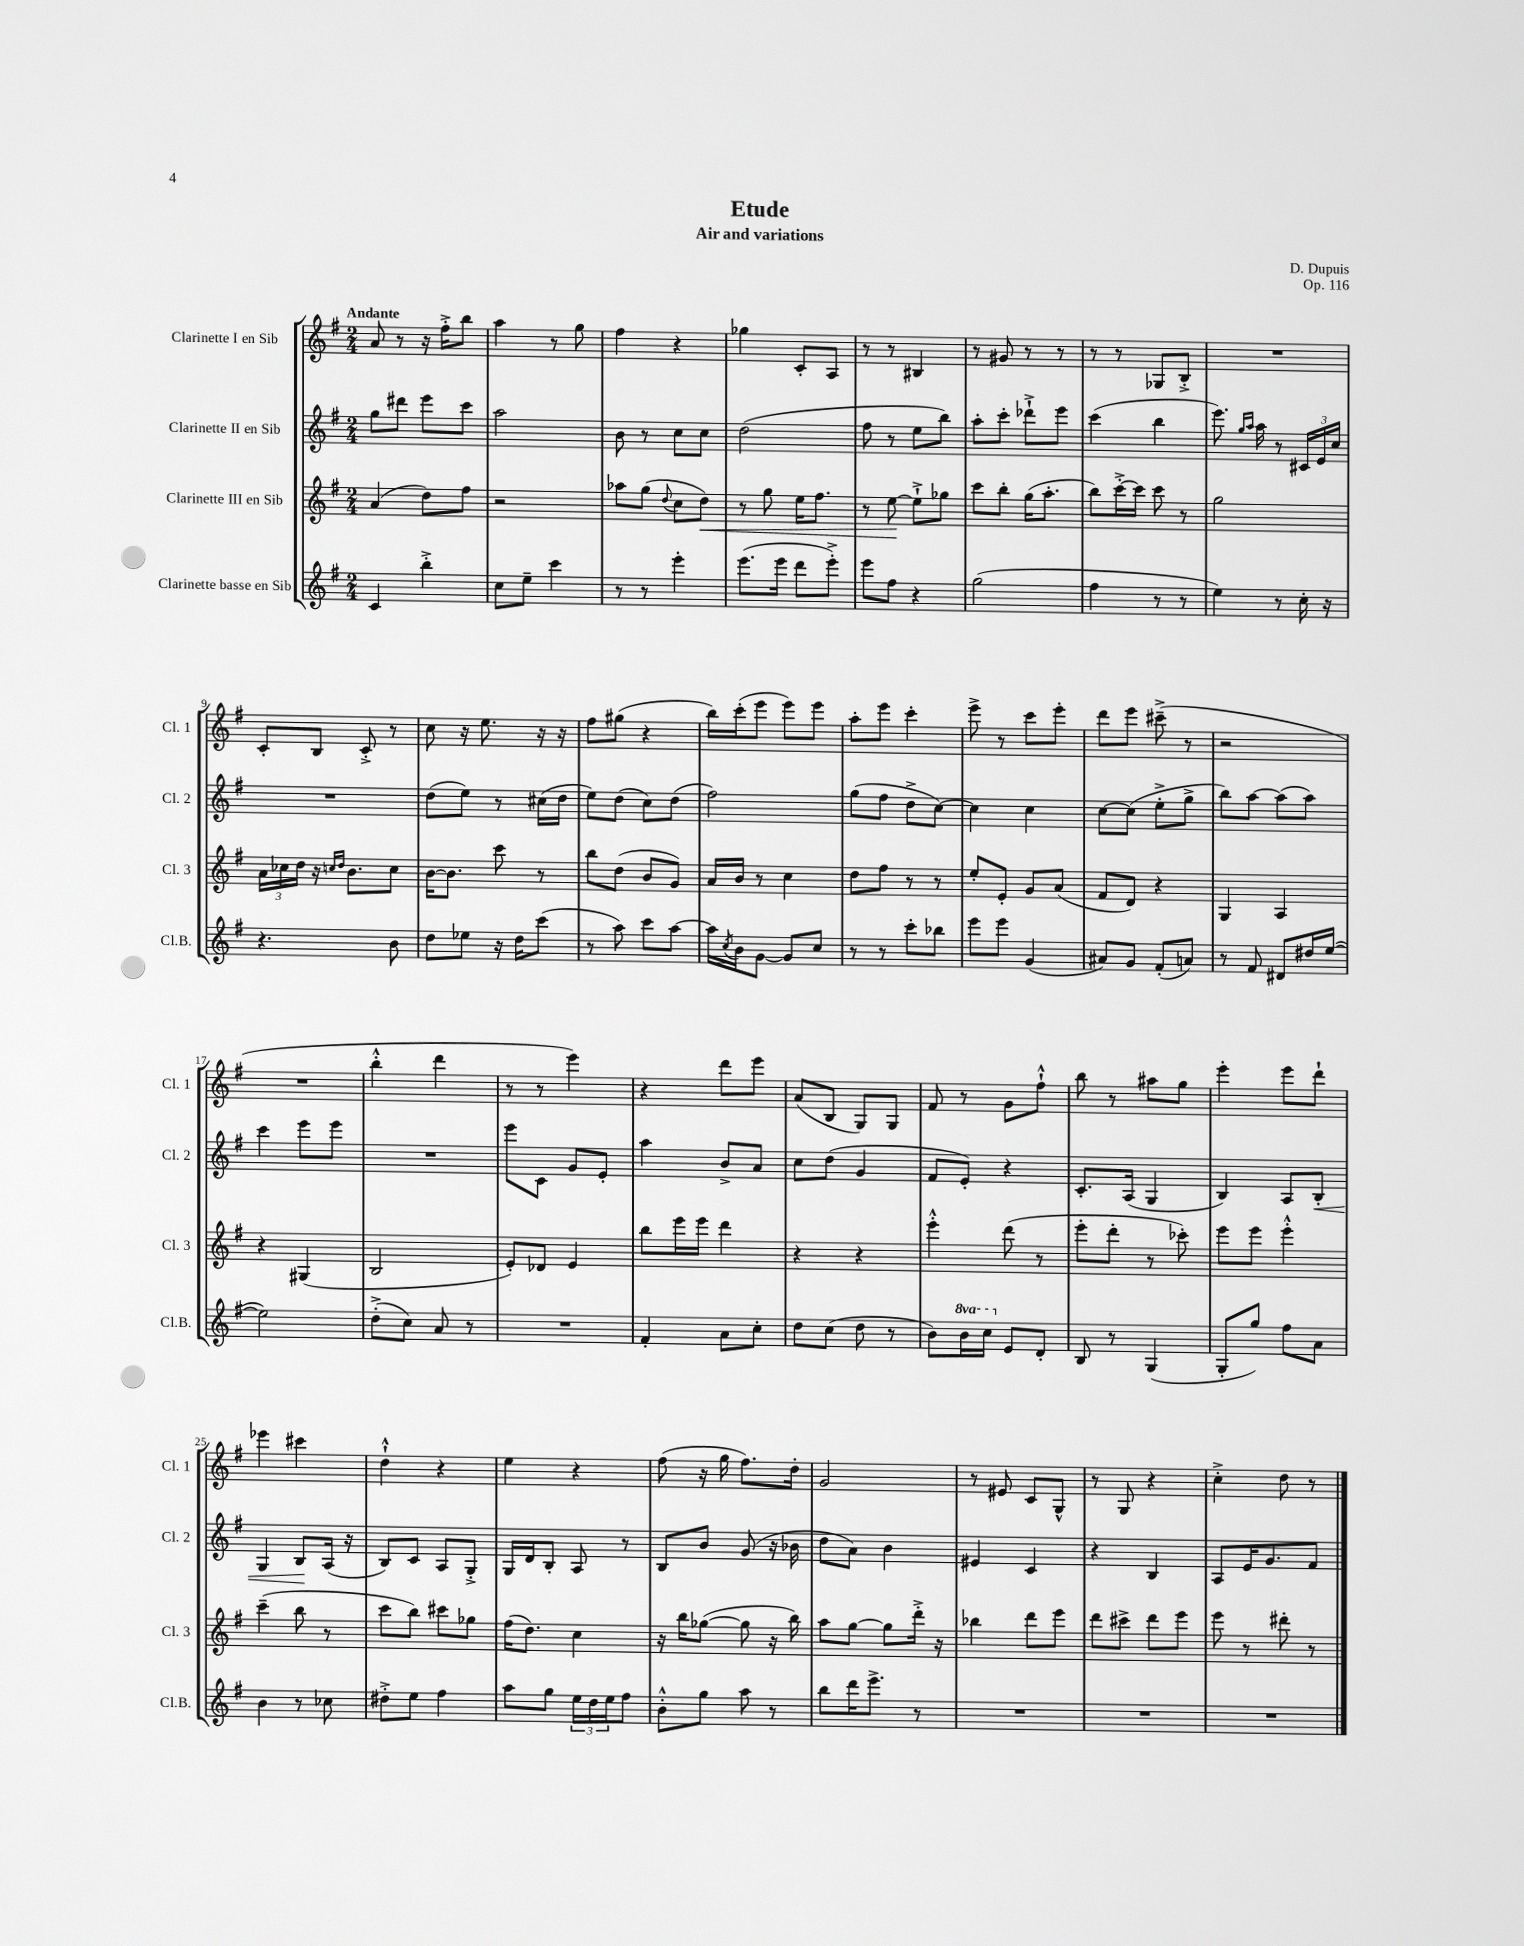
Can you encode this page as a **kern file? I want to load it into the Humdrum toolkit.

**kern	**kern	**kern	**kern
*staff4	*staff3	*staff2	*staff1
*clefG2	*clefG2	*clefG2	*clefG2
*k[f#]	*k[f#]	*k[f#]	*k[f#]
*M2/4	*M2/4	*M2/4	*M2/4
4c	(4a	8gg	8a
.	.	8ddd#	8r
4bb'^	8dd)	8eee	16r
.	.	.	16ff#'^
.	8ff#	8ccc	8bb
=	=	=	=
8cc	2r	2aa	4aa
8ee~	.	.	.
4ccc	.	.	8r
.	.	.	8gg
=	=	=	=
8r	8aa-	8b	4ff#
8r	(8gg	8r	.
.	8qqdd	.	.
4eee'	8cc	8cc	4r
.	8dd)	8cc	.
=	=	=	=
(8.eee	8r	(2dd	4gg-
.	8gg	.	.
16eee	.	.	.
8ddd	16ee	.	8c'
.	8.ff#	.	.
8eee'^)	.	.	8A
=	=	=	=
8eee	8r	8ff#	8r
8ff#	[8ee	8r	8r
4r	8ee`^]	8ee	4B#
.	8gg-	8bb)	.
=	=	=	=
(2gg	8ccc	8aa'	8r
.	8bb'	8ccc'	8g#
.	(16gg	8ddd-`^	8r
.	8.aa'	.	.
.	.	8eee	8r
=	=	=	=
4ff#	8bb)	(4ccc	8r
.	[16ccc'^	.	8r
.	16ccc]	.	.
8r	8ccc	4bb	8G-
8r	8r	.	8B'^
=	=	=	=
4ee)	2gg	8.eee)	2r
.	.	16qqgg	.
.	.	16qqaa	.
.	.	16aa	.
8r	.	8r	.
16cc'	.	24c#	.
.	.	24e	.
16r	.	.	.
.	.	24cc	.
=	=	=	=
4.r	24a	2r	8c'
.	24cc-	.	.
.	24dd	.	.
.	16r	.	8B
.	16qqcc	.	.
.	16qqdd	.	.
.	8.b	.	.
.	.	.	8c'^
8b	8cc	.	8r
=	=	=	=
8dd	[16b	(8dd	8cc
.	8.b]	.	.
8ee-	.	8ee)	16r
.	.	.	8.ee
16r	8ccc	8r	.
16dd	.	.	.
(8ccc	8r	(16cc#	16r
.	.	16dd	16r
=	=	=	=
8r	8bb	8ee)	8ff#
8aa)	(8dd	(8dd	(8gg#
8ccc	8b	8cc)	4r
[8aa	8g)	(8dd	.
=	=	=	=
16aa]	16a	2ff#)	16bb)
8qcc	.	.	.
16b	16b	.	(16ccc'
[8g	8r	.	8eee
8g]	4cc	.	8eee)
8cc	.	.	8eee
=	=	=	=
8r	8dd	(8gg	8aa'
8r	8ff#	8ff#	8eee
8ccc'	8r	8dd^	4ccc'
8bb-	8r	[8cc)	.
=	=	=	=
8eee	8ee'	4cc]	8eee^
8eee	8e'	.	8r
(4g	8g	4cc	8ccc
.	(8a	.	8eee'
=	=	=	=
8a#)	8f#	[8cc	8ddd
8g	8d)	(8cc]	8eee
(8f#'	4r	8ee'^	(8ccc#~^
8a)	.	8gg^	8r
=	=	=	=
8r	4G	8bb)	2r
8f#	.	[8aa	.
8d#	4A	(8aa]	.
16dd#	.	8aa)	.
([16ee	.	.	.
=	=	=	=
2ee])	4r	4ccc	2r
.	(4G#	8eee	.
.	.	8eee	.
=	=	=	=
(8dd'^	2B	2r	4bb'^^
8cc)	.	.	.
8a	.	.	4ddd
8r	.	.	.
=	=	=	=
2r	8e')	8eee	8r
.	8d-	8c	8r
.	4e	8g	4eee)
.	.	8e'	.
=	=	=	=
4f#'	8bb	4aa	4r
.	16eee	.	.
.	16eee	.	.
8a	4ddd	8b^	8ddd
8cc'	.	8a	8eee
=	=	=	=
8dd	4r	8cc	(8a
(8cc	.	(8dd	8B
8dd	4r	4g	8G)
8r	.	.	8G
=	=	=	=
8b)	4eee'^^	8f#	8f#
16bb	.	8e')	8r
16ccc	.	.	.
8e	(8ddd	4r	8g
8d'	8r	.	8ff#`^^
=	=	=	=
8B	8eee'	8.c'	8bb
8r	8ddd'	.	8r
.	.	(16A	.
(4G	8r	4G	8aa#
.	8ccc-')	.	8gg
=	=	=	=
8G'	8eee	4B)	4eee'
8gg)	8eee	.	.
8ff#	4eee'^^	8A	8eee
8a	.	8B'	8ddd`
=	=	=	=
4b	(4ccc~	4G	4eee-
8r	8bb	8B	4ccc#
8cc-	8r	(16A	.
.	.	16r	.
=	=	=	=
8dd#'^	8ccc	8B)	4dd`^^
8ee	8bb)	8c	.
4ff#	8ccc#	8A	4r
.	8gg-	8G'^	.
=	=	=	=
8aa	(16ff#	16G	4ee
.	8.dd)	16d	.
8gg	.	8B'	.
24ee	4cc	8A	4r
24dd	.	.	.
24ee	.	.	.
8ff#	.	8r	.
=	=	=	=
8b'^^	16r	8B	(8ff#
.	16bb	.	.
8gg	([8gg-	8b	16r
.	.	.	16gg
8aa	8gg-]	(8g	8.ff#)
8r	16r	16r	.
.	16bb)	16b-	16dd'
=	=	=	=
8bb	8aa	8dd	2g
16ddd	[8gg	8a)	.
8.eee^	.	.	.
.	8gg]	4b	.
8r	16ddd'^	.	.
.	16r	.	.
=	=	=	=
2r	4bb-	4e#	8r
.	.	.	8e#
.	8ddd	4c	8c
.	8eee	.	8G^^
=	=	=	=
2r	8ddd	4r	8r
.	8ccc#^	.	8G
.	8ddd	4B	4r
.	8eee	.	.
=	=	=	=
2r	8eee	8A	4cc'^
.	8r	16e	.
.	.	8.g	.
.	8ddd#'	.	8dd
.	8r	8f#	8r
==	==	==	==
*-	*-	*-	*-
